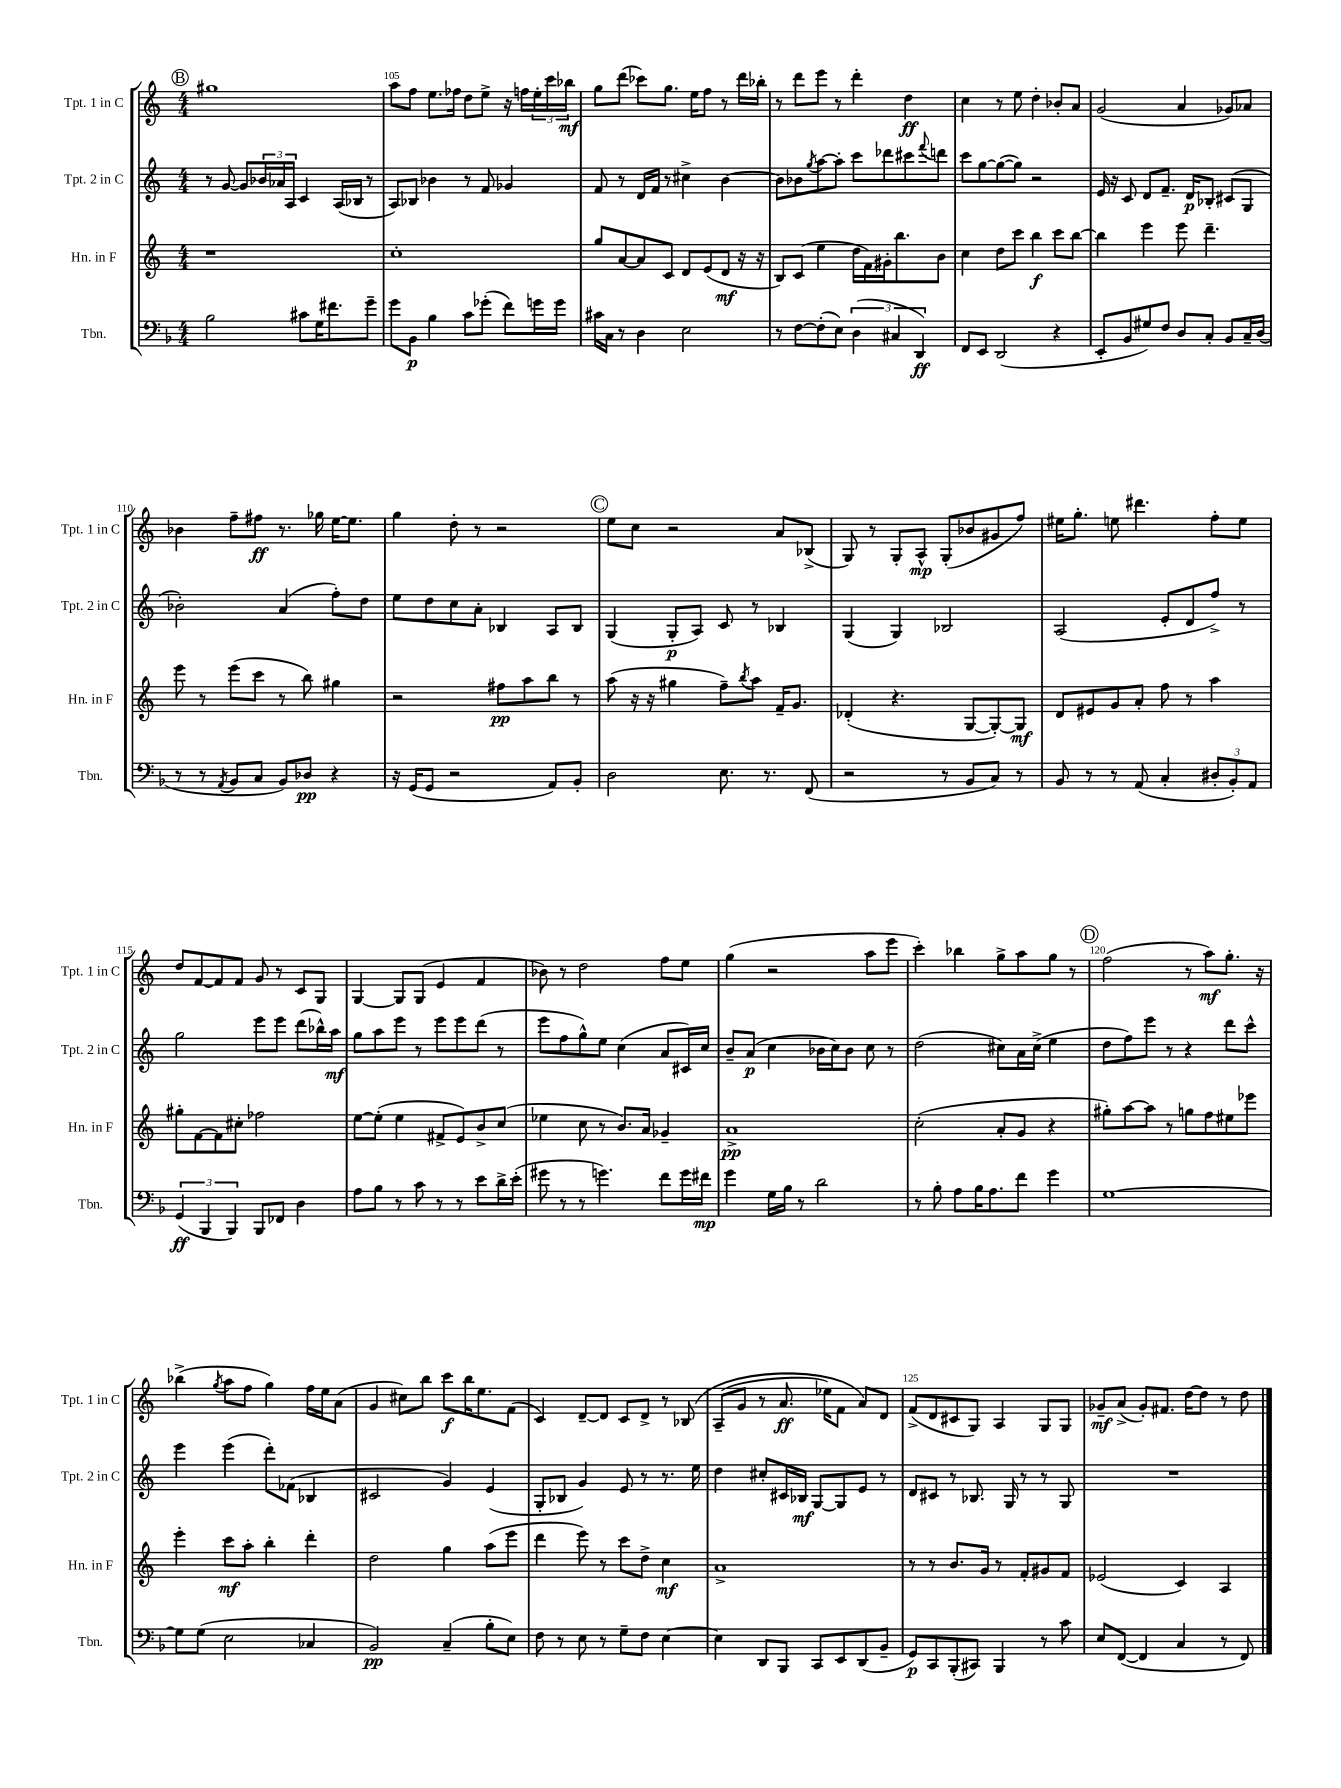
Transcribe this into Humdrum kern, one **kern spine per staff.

**kern	**kern	**kern	**kern
*staff4	*staff3	*staff2	*staff1
*clefF4	*clefG2	*clefG2	*clefG2
*k[b-]	*k[]	*k[]	*k[]
*M4/4	*M4/4	*M4/4	*M4/4
2B-\	1r	8r	1gg#
.	.	[8g/	.
.	.	8g/]L	.
.	.	24b-/L	.
.	.	24a-/	.
.	.	24A/JJ	.
8c#\L	.	4c/	.
16G\K	.	.	.
8.f#\	.	.	.
.	.	(16A/LL	.
.	.	16B-/JJ	.
8g~\J	.	8r	.
=	=	=	=
8g\L	1cc'	8A/L)	8aa\L
8BB-\J	.	8B-/J	8ff\J
4B-\	.	4b-\	8.ee\L
.	.	.	16ff-\Jk
8c\L	.	8r	8dd\L
(8g-'\J	.	8f/	8ee^\J
8f\L)	.	4g-/	16r
.	.	.	16ff\LL
16g\L	.	.	24ee'\
.	.	.	24ccc\
16g\JJ	.	.	.
.	.	.	24bb-\JJ
=	=	=	=
16c#\LL	8gg/L	8f/	8gg\L
16C\JJ	.	.	.
8r	[8a/	8r	(8ddd\J
4D\	8a/]	16d/LL	8ccc-\L)
.	.	16f/JJ	.
.	8c/J	8r	8.gg\J
2E\	8d/L	4cc#^\	.
.	.	.	16ee\LK
.	(8e/	.	8ff\J
.	8d/J	[4b\	8r
.	16r	.	16ddd\LL
.	16r	.	16bb-'\JJ
=	=	=	=
8r	8B/L)	8b\]L	8r
[8F\L	(8c/J	8b-\	8ddd\L
.	.	8qgg/	.
(8F'\]	4ee\	[8aa\	8eee\J
8E\J)	.	8aa'\]J	8r
(6D\	16dd\LL	8ccc\L	4ddd'\
.	16f\)	.	.
.	16g#'\J	8ddd-\	.
6C#/	.	.	.
.	8.bb\	.	.
.	.	8ccc#\	4dd\
6DD/)	.	.	.
.	.	8qqfff/	.
.	8b\J	8ddd\J	.
=	=	=	=
8FF/L	4cc\	8ccc\L	4cc\
8EE/J	.	[8gg\	.
(2DD/	8dd\L	(8gg\_	8r
.	8ccc\J	8gg\]J)	8ee\
.	4bb\	2r	4dd'\
4r	8ccc\L	.	8b-'/L
.	[8bb\J	.	8a/J
=	=	=	=
8EE'/L	4bb\]	16e/	(2g/
.	.	16r	.
8BB-/	.	8c/	.
8G#/)	4eee\	8d/L	.
8F/J	.	8.f~/J	.
8D/L	8eee\	.	4a/
.	.	16d/LK	.
8C'/J	4.ddd~\	8B-'/J	.
8BB-/L	.	(8c#/L	8g-/L)
16C~/L	.	8G/J	8a-/J
(16D/JJ	.	.	.
=	=	=	=
8r	8eee\	2b-'\)	4b-\
8r	8r	.	.
8qAA/	.	.	.
8BB-/L	(8eee\L	.	8ff~\L
8C/J	8ccc\J	.	8ff#\J
8BB-/L)	8r	(4a/	8.r
8D-/J	8bb\)	.	.
.	.	.	16gg-\
4r	4gg#\	8ff'\L)	[16ee\LK
.	.	.	8.ee\]J
.	.	8dd\J	.
=	=	=	=
16r	2r	8ee\L	4gg\
(16GG/LK	.	.	.
8GG/J	.	8dd\	.
2r	.	8cc\	8dd'\
.	.	8a'\J	8r
.	8ff#\L	4B-/	2r
.	8aa\	.	.
8AA/L)	8bb\J	8A/L	.
8BB-'/J	8r	8B-/J	.
=	=	=	=
2D\	(8aa\	(4G/	8ee\L
.	16r	.	8cc\J
.	16r	.	.
.	4gg#\	8G'/L	2r
.	.	8A/J)	.
8.E\	8ff~\L)	8c/	.
.	8qbb/	.	.
.	8aa\J	8r	.
8.r	.	.	.
.	16f~/LK	4B-/	8a/L
.	8.g/J	.	.
(8FF/	.	.	(8B-^/J
=	=	=	=
2r	(4d-'/	(4G/	8G/)
.	.	.	8r
.	4.r	4G/)	8G'/L
.	.	.	8A^^/J
8r	.	2B-/	(8G'/L
8BB-/L	[8G/L	.	8b-/
8C/J)	8G'/_)	.	8g#/
8r	8G/]J	.	8ff/J)
=	=	=	=
8BB-/	8d/L	(2A/	16ee#\LK
.	.	.	8.gg'\J
8r	8e#/	.	.
8r	8g/	.	8ee\
(8AA/	8a'/J	.	4.ddd#\
4C'/	8ff\	8e'/L	.
.	8r	8d/	.
12D#'/L	4aa\	8ff^/J)	8ff'\L
12BB-'/)	.	.	.
.	.	8r	8ee\J
12AA/J	.	.	.
=	=	=	=
(6GG/	8gg#'\L	2gg\	8dd/L
.	[8f\	.	[8f/
6BBB-/	.	.	.
.	8f\]	.	8f/]
6BBB-/)	.	.	.
.	8cc#'\J	.	8f/J
8BBB-/L	2ff-\	8eee\L	8g/
8FF-/J	.	8eee\J	8r
4D\	.	(8ddd\L	8c/L
.	.	16bb-^^\L)	8G/J
.	.	16aa\JJ	.
=	=	=	=
8A\L	[8ee\L	8gg\L	[4G/
8B-\J	(8ee'\]J	8aa\	.
8r	4ee\	8eee\J	8G/]L
8c\	.	8r	(8G/J
8r	8f#^/L	8eee\L	4e/
8r	8e/)	8eee\	.
8e\L	8b^/	(8ddd\J	4f/
16d^\L	(8cc/J	8r	.
(16e'\JJ	.	.	.
=	=	=	=
8g#\	4ee-\	8eee\L	8b-\)
8r	.	8ff\	8r
8r	8cc\	8gg^^\)	2dd\
4.g\)	8r	8ee\J	.
.	8.b/L)	(4cc\	.
.	16a/Jk	.	.
8f\L	4g-~/	8a/L	8ff\L
16g\L	.	16c#/L)	8ee\J
16f#\JJ	.	16cc/JJ	.
=	=	=	=
4g\	1a^	8b~/L	(4gg\
.	.	(8a/J	.
16G\LL	.	4cc\	2r
16B-\JJ	.	.	.
8r	.	.	.
2d\	.	16b-\LL	.
.	.	16cc\J)	.
.	.	8b-\J	.
.	.	8cc\	8aa\L
.	.	8r	8eee\J
=	=	=	=
8r	(2cc'\	(2dd\	4ccc'\)
8B-'\	.	.	.
8A\L	.	.	4bb-\
16B-\K	.	.	.
8.A\	.	.	.
.	8a'/L	8cc#\L)	8gg^\L
8f\J	8g/J	16a\L	8aa\
.	.	(16cc#^\JJ	.
4g\	4r	4ee\	8gg\J
.	.	.	8r
=	=	=	=
[1G	8gg#'\L)	8dd\L	(2ff\
.	[8aa\	8ff\)	.
.	8aa\]J	8eee\J	.
.	8r	8r	.
.	8gg\L	4r	8r
.	8ff\	.	8aa\L)
.	8ee#\	8ddd\L	8.gg'\J
.	8eee-\J	8ccc^^\J	.
.	.	.	16r
=	=	=	=
8G\]L	4eee'\	4eee\	(4bb-^\
(8G\J	.	.	.
.	.	.	8qgg/
2E\	8ccc\L	(4eee\	8aa\L
.	8aa'\J	.	8ff\J
.	4bb'\	8ddd'\L)	4gg\)
.	.	(8f-\J	.
4C-/	4ddd'\	4B-/	16ff\LL
.	.	.	16ee\J
.	.	.	(8a\J
=	=	=	=
2BB-/)	2dd\	2c#/	4g/
.	.	.	8cc#\L)
.	.	.	8bb\J
(4C~/	4gg\	4g/)	8ccc\L
.	.	.	16bb\K
.	.	.	8.ee\
8B-'\L	(8aa\L	(4e/	.
8E\J)	8eee\J	.	(8f\J
=	=	=	=
8F\	4ddd\	8G'/L	4c/)
8r	.	8B-/J	.
8E\	8eee\)	4g/)	[8d~/L
8r	8r	.	8d/]J
8G~\L	8ccc\L	8e/	8c/L
8F\J	8dd^\J	8r	8d^/J
[4E\	4cc\	8.r	8r
.	.	.	&(8B-/
.	.	16ee\	.
=	=	=	=
4E\]	1a^	4dd\	(8A~/L
.	.	.	8g/J
8DD/L	.	8cc#'/L	8r
8BBB-/J	.	16c#/L	8.a/
.	.	16B-/JJ	.
8CC/L	.	[8G/L	.
.	.	.	16ee-\LK)
8EE/	.	8G/]	8f\J
(8DD/	.	8e/J	8a/L&)
8BB-~/J	.	8r	8d/J
=	=	=	=
8GG/L)	8r	8d/L	(8f^/L
8CC/	8r	8c#/J	8d/
(8BBB-'/	8.b/L	8r	8c#/
8CC#/J)	.	8.B-/	8G/J)
.	16g/Jk	.	.
4BBB-/	8r	.	4A/
.	.	16G/	.
.	8f'/L	8r	.
8r	8g#/	8r	8G/L
8c\	8f/J	8G/	8G/J
=	=	=	=
8E/L	(2e-/	1r	8g-~/L
([8FF/J	.	.	(8a^/J
4FF/]	.	.	8g-'/L)
.	.	.	8.f#/J
4C/	4c/)	.	.
.	.	.	[16dd\LK
.	.	.	8dd\]J
8r	4A/	.	8r
8FF/)	.	.	8dd\
==	==	==	==
*-	*-	*-	*-
